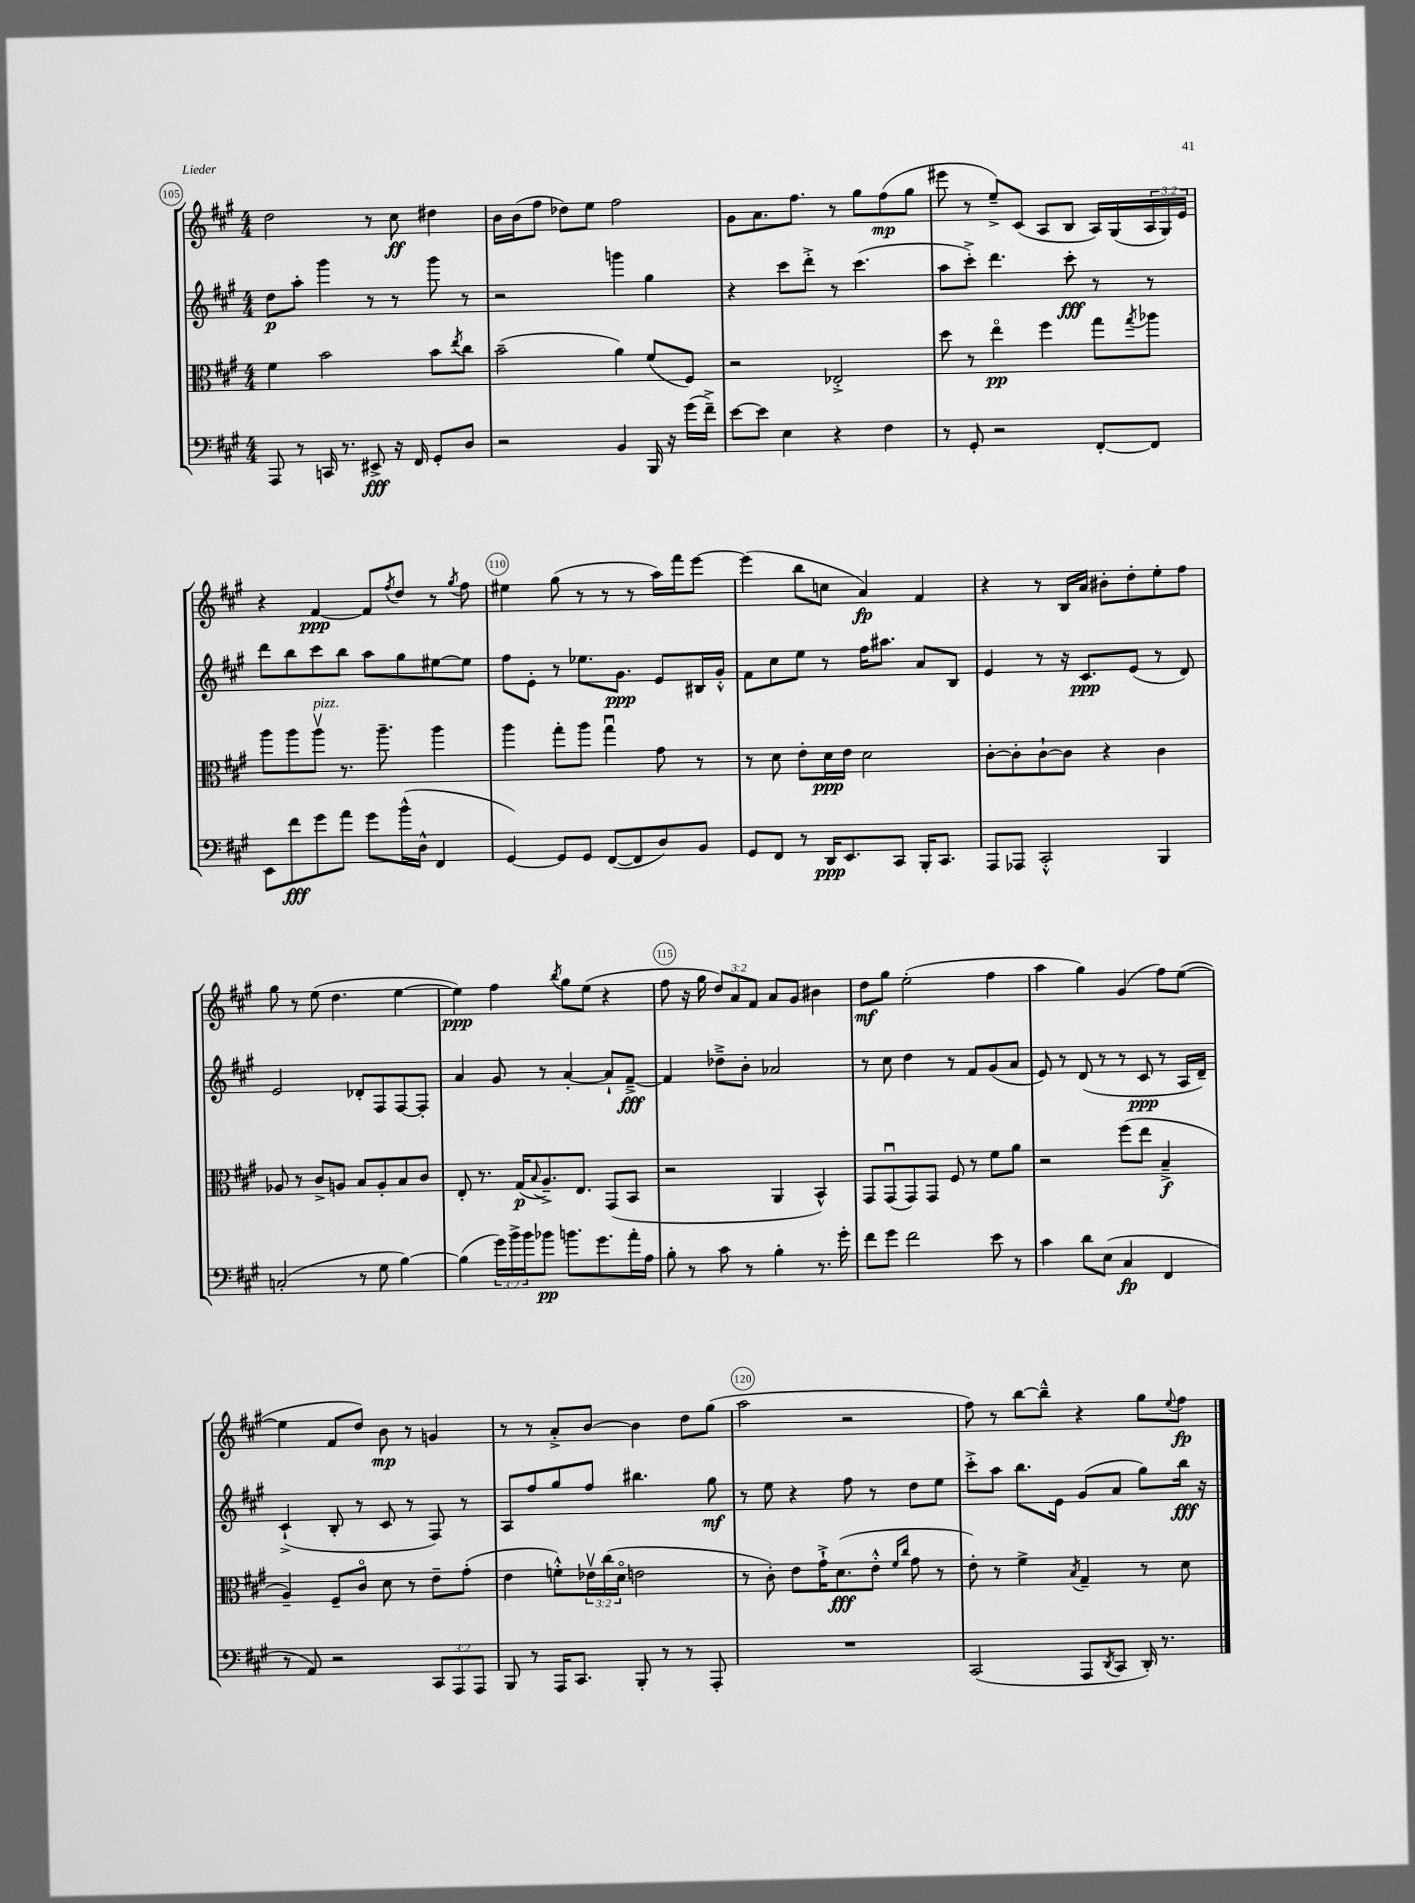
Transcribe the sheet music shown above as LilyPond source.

<<
\new StaffGroup <<
\new Staff = "s0" {
    \clef treble \key a \major \numericTimeSignature \time 4/4 \override Staff.TupletNumber.text = #tuplet-number::calc-fraction-text
    d''2 r8 cis''8\ff dis''4 |
    b'16 b'16( fis''8 des''8) e''8 fis''2 |
    gis'8 a'8. fis''8. r8 gis''8 fis''8\mp( gis''8 |
    eis'''8 r8 e''8--->) cis'8( a8 b8 a16) gis16( \tuplet 3/2 { a16 gis16) e'16 } |
    r4 fis'4~\ppp fis'8 \acciaccatura { fis''8 } d''8 r8 \acciaccatura { gis''8 } fis''8 |
    eis''4 gis''8( r8 r8 r8 a''16) fis'''16 e'''8~ |
    e'''4( b''8 c''8 a'4\fp) fis'4 |
    r4 r8 b16 a'16 bis'8-. d''8-. e''8-. fis''8 |
    gis''8 r8 e''8( d''4. e''4~ |
    e''4\ppp) fis''4 \acciaccatura { b''8 } gis''8 e''8( r4 |
    fis''8 r16 gis''16 \tuplet 3/2 { d''8) a'8 fis'8 } a'8 gis'8 bis'4 |
    d''8\mf gis''8 e''2-.( fis''4 |
    a''4 gis''4) gis'4( fis''8) e''8~( |
    e''4 fis'8 d''8) b'8\mp r8 g'4 |
    r8 r8 a'8-.-> b'8~ b'4 d''8 gis''8( |
    a''2 r2 |
    fis''8) r8 b''8~ b''8---^ r4 gis''8 \appoggiatura { e''8 } fis''8\fp \bar "|." |
}
\new Staff = "s1" {
    \clef treble \key a \major \numericTimeSignature \time 4/4
    d''8\p a''8-. gis'''4 r8 r8 gis'''8 r8 |
    r2 g'''4 gis''4 |
    r4 cis'''8 d'''8-.-> r8 cis'''4.( |
    a''8 cis'''8-.->) d'''4. cis'''8-.\fff r8 r8 |
    d'''8 b''8 cis'''8 b''8 a''8 gis''8 eis''8~ eis''8 |
    fis''8 e'8-. r8 ees''8. gis'8.\ppp e'8 bis16 gis'16-.-^ |
    fis'8 cis''8 e''8 r8 fis''16 ais''8. a'8 b8 |
    e'4 r8 r16 cis'8.\ppp e'8( r8 d'8) |
    e'2 des'8-. fis8 fis8~ fis8-. |
    a'4 gis'8 r8 a'4~-. a'8-! fis'8~--->\fff |
    fis'4 des''8---> b'8-. aes'2 |
    r8 cis''8 d''4 r8 fis'8 gis'8( a'8 |
    e'8) r8 d'8( r8 r8 cis'8\ppp r8 a16 d'16--) |
    cis'4-!->( b8-. r8 cis'8 r8 fis8) r8 |
    a8 fis''8 gis''8 fis''8 bis''4. gis''8\mf |
    r8 e''8 r4 fis''8 r8 d''8 e''8 |
    cis'''8-.-> a''8 b''8. e'16 gis'8( a'8 gis''8) b''16\fff r16 \bar "|." |
}
\new Staff = "s2" {
    \clef alto \key a \major \numericTimeSignature \time 4/4 \override Staff.TupletNumber.text = #tuplet-number::calc-fraction-text
    fis'4 b'2 b'8 \acciaccatura { e''8 } cis''8 |
    b'2--( a'4) fis'8( fis8) |
    r2 ees2-.-> |
    d''8 r8 e''4\flageolet\pp fis''4 gis''8 \acciaccatura { gis''8 } aes''8 |
    a''8 a''8 a''8\upbow^\markup { \italic "pizz." } r8. a''8.-- a''4 |
    a''4 gis''8-. a''8 gis''4\downbow gis'8 r8 |
    r8 d'8 e'8-. d'16\ppp e'16 d'2 |
    cis'8~-. cis'8-. cis'8~-! cis'8 r4 cis'4 |
    aes8 r8 cis'8-> a8 b8 a8-. b8 cis'8 |
    e8-. r8. gis16\p( \appoggiatura { b8 } a8.--->) e8. gis,8( b,8 |
    r2 a,4 b,4-^) |
    gis,8 gis,8\downbow( gis,8) gis,8 fis8 r8 fis'8 a'8 |
    r2 fis''8( e''8 b4--->\f |
    a4--) fis8-- cis'8\flageolet d'8 r8 e'8-- gis'8-.( |
    e'4 f'8-.-^) \tuplet 3/2 { ees'16\upbow cis''16( d'16\flageolet } e'2 |
    r8 cis'8-.) e'8 gis'16-!-> d'8.\fff( e'8-.-^ \grace { fis'16 cis''16 } gis'8 r8 |
    e'8-.) r8 fis'4-> \acciaccatura { b8 } gis4-- r8 d'8 \bar "|." |
}
\new Staff = "s3" {
    \clef bass \key a \major \numericTimeSignature \time 4/4 \override Staff.TupletNumber.text = #tuplet-number::calc-fraction-text
    a,,8 r8 c,16 r8. eis,8->\fff r16 fis,16 gis,8-. d8 |
    r2 b,4 b,,16 r16 gis'16( fis'16--->) |
    e'8~ e'8 e4 r4 fis4 |
    r8 gis,8-. r2 fis,8~-. fis,8 |
    e,8 fis'8\fff gis'8 a'8 gis'8 b'16-^( d16-^ fis,4 |
    gis,4~) gis,8 gis,8 fis,8~( fis,8 d8) b,8 |
    gis,8 fis,8 r8 d,16\ppp e,8. cis,8 b,,16-. cis,8. |
    a,,8 aes,,8 cis,2-.-^ b,,4 |
    c2-.( r8 gis8 b4~) |
    b4( \tuplet 3/2 { gis'16) b'16-> b'16 } bes'8\pp b'8. gis'8. a'16-. a16 |
    b8-. r8 cis'8 r8 b4-. r8. gis'16-. |
    fis'8 gis'8 fis'2 e'8 r8 |
    cis'4 d'8 e8( cis4\fp fis,4 |
    r8 a,8) r2 \tuplet 3/2 { cis,8 a,,8 a,,8 } |
    b,,8 r8 a,,16 cis,8. b,,8-. r8 r8 a,,8-. |
    R1 |
    cis,2( a,,8 \acciaccatura { d,8 } cis,8 d,16-.) r8. \bar "|." |
}
>>
>>
\layout { \context { \Score currentBarNumber = #105 \override BarNumber.break-visibility = ##(#f #t #t) barNumberVisibility = #(every-nth-bar-number-visible 5) \override BarNumber.stencil = #(make-stencil-circler 0.1 0.3 ly:text-interface::print) } }
